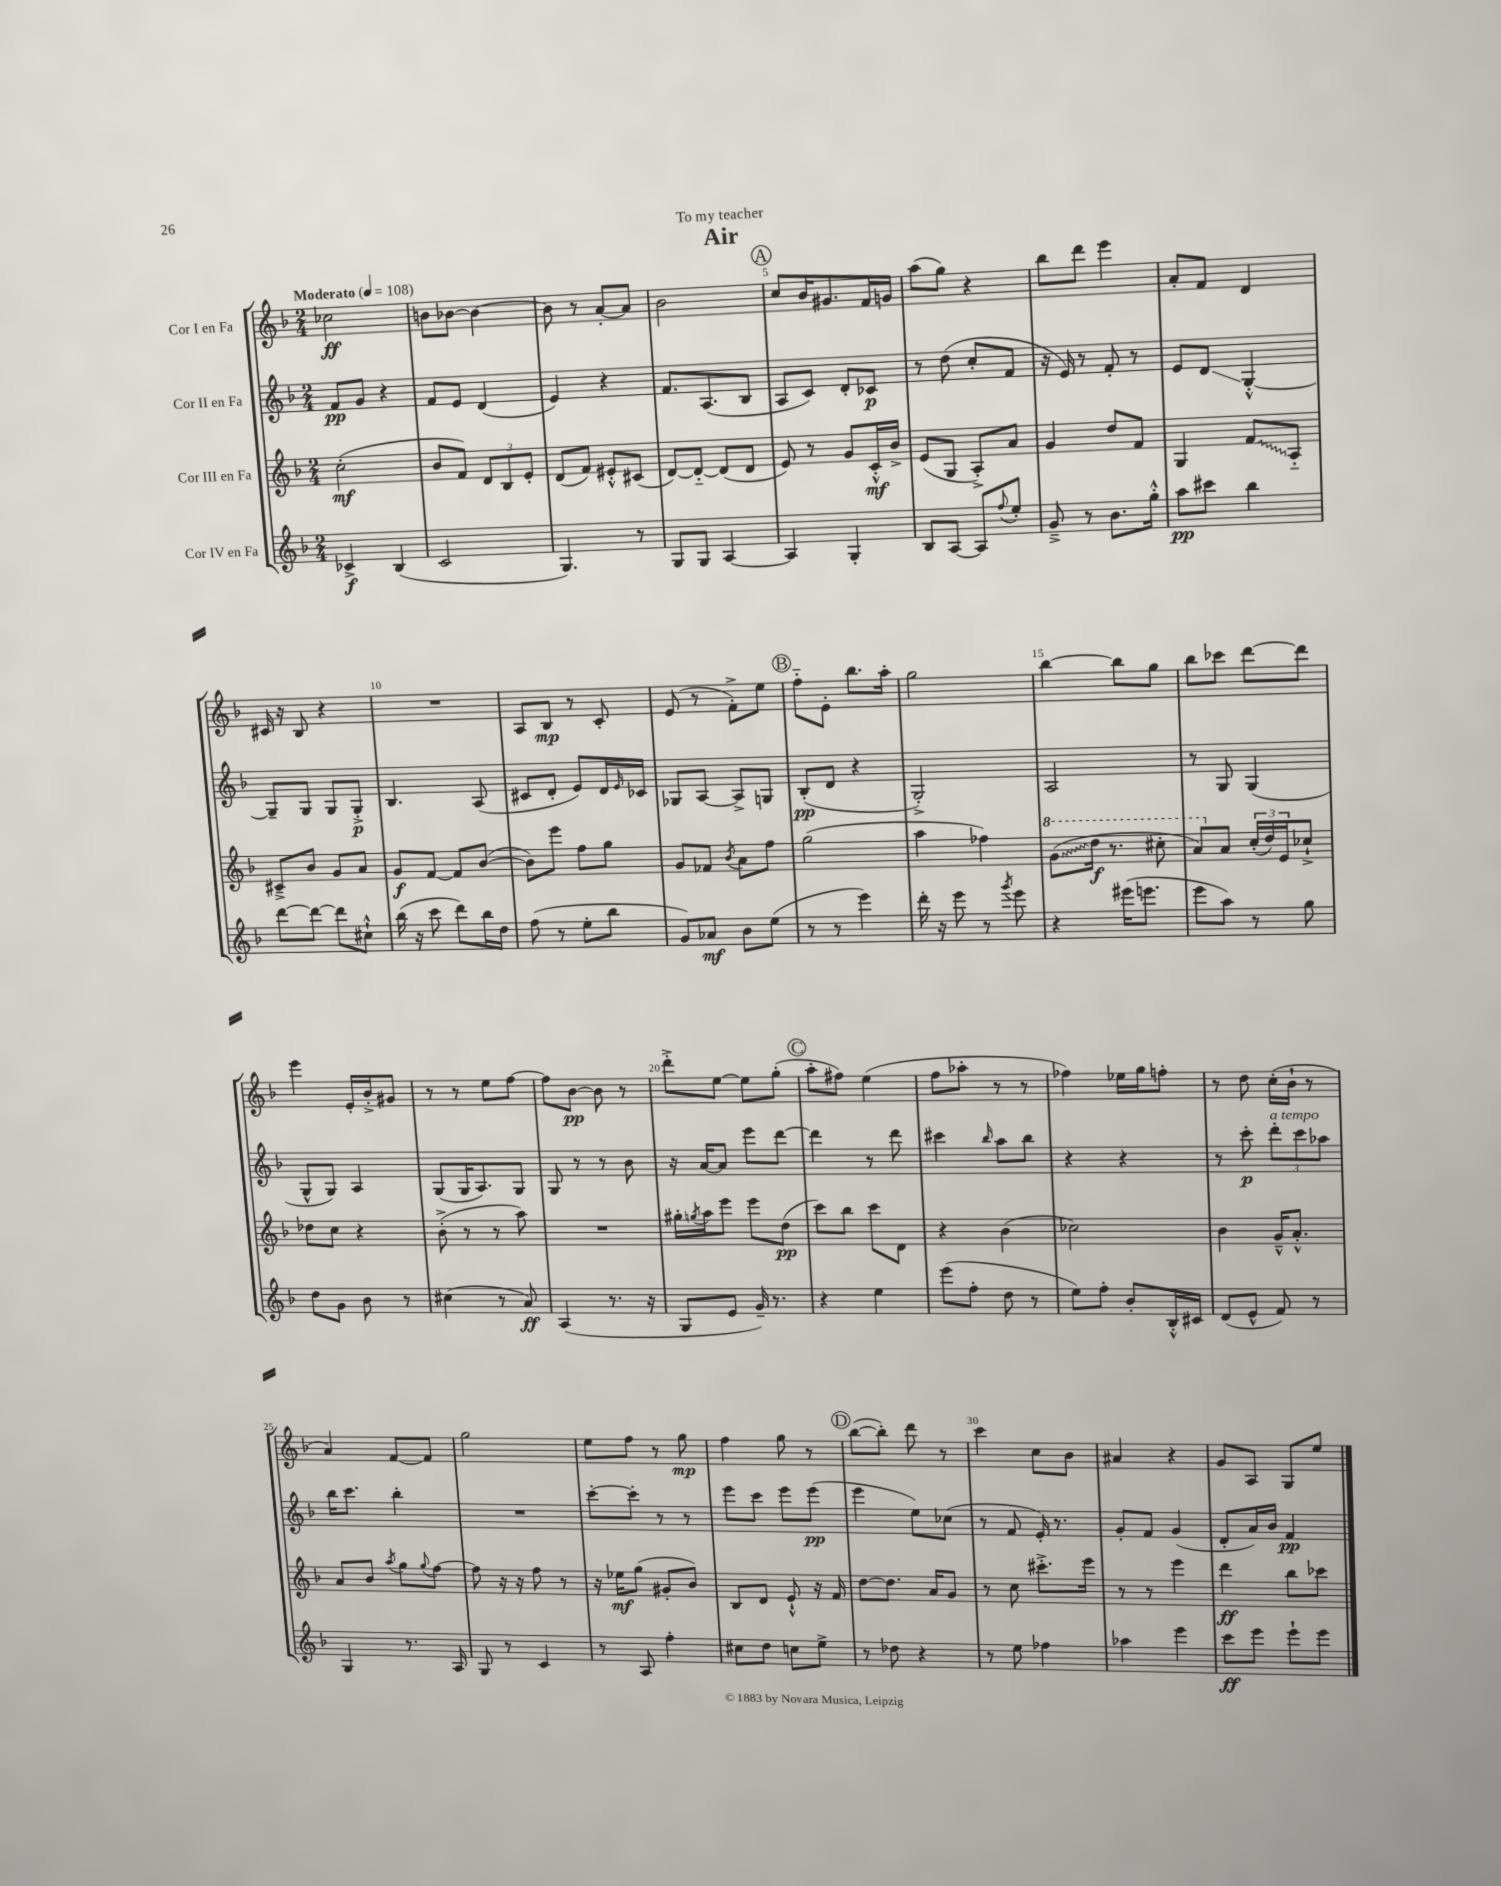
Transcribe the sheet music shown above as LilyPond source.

\header { title = "Air" dedication = "To my teacher" }
<<
\new StaffGroup <<
\new Staff = "s0" \with { instrumentName = "Cor I en Fa" } {
    \clef treble \key f \major \numericTimeSignature \time 2/4 \tempo "Moderato" 4 = 108
    ces''2\ff |
    b'8 bes'8~ bes'4~ |
    bes'8 r8 a'8~-. a'8 |
    bes'2 |
    \mark \markup { \circle "A" } c''8 bes'16 gis'8. f'16 g'16 |
    a''8( g''8) r4 |
    bes''8 d'''8 e'''4 |
    a'8-. f'8 d'4 |
    cis'16 r16 bes8 r4 |
    R2 |
    a8 bes8\mp r8 c'8-. |
    e'8( r8 f'8-.->) e''8 |
    \mark \markup { \circle "B" } f''8-_ e'8-. bes''8. a''16-. |
    g''2 |
    bes''4~ bes''8 g''8 |
    bes''8 ces'''8 d'''8~ d'''8 |
    e'''4 e'16-. bes'16-.-> gis'8 |
    r8 r8 e''8 f''8~ |
    f''8 bes'8~\pp bes'8 r8 |
    d'''8-.-> e''8~ e''8 g''8-.( |
    \mark \markup { \circle "C" } a''8-. fis''8) e''4( |
    f''8 aes''8-. r8 r8 |
    fes''4) ees''16 g''16 f''8-. |
    r8 d''8 c''16-.( bes'16-! r8 |
    a'4) f'8~ f'8 |
    g''2 |
    e''8 f''8 r8 g''8\mp |
    f''4 g''8 r8 |
    \mark \markup { \circle "D" } bes''8~( bes''8-.) d'''8 r8 |
    c'''4 c''8 bes'8 |
    ais'4 r4 |
    g'8 a8 g8 e''8 \bar "|." |
}
\new Staff = "s1" \with { instrumentName = "Cor II en Fa" } {
    \clef treble \key f \major \numericTimeSignature \time 2/4
    f'8\pp g'8 r4 |
    f'8 e'8 d'4( |
    e'4) r4 |
    f'8. a8.( bes8 |
    \mark \markup { \circle "A" } a8 c'8) d'8-. ces'8\p |
    r8 d''8( c''8-. f'8 |
    r16 e'16) r8 f'8-. r8 |
    e'8 d'8\glissando g4~-.-^ |
    g8-- g8 g8 g8-.->\p |
    bes4. a8( |
    cis'8 d'8-. e'8) d'16 \grace { e'16 } ces'16 |
    ges8 a8~ a8-> g8 |
    \mark \markup { \circle "B" } bes8-.\pp( d'8 r4 |
    g2-.->) |
    a2 |
    r8 g8 g4( |
    g8-^ g8) a4 |
    g8( g16 a8.) g8 |
    g8 r8 r8 bes'8 |
    r16 a'16~ a'8 e'''8 d'''8~ |
    \mark \markup { \circle "C" } d'''4 r8 d'''8 |
    cis'''4 \grace { bes''16 } a''8 bes''8 |
    r4 r4 |
    r8 c'''8-.\p \tuplet 3/2 { d'''8-.^\markup { \italic "a tempo" } c'''8 aes''8 } |
    bes''16 c'''8. bes''4-. |
    R2 |
    c'''8~-. c'''8-. r8 r8 |
    e'''8 c'''8 e'''8 e'''8\pp( |
    \mark \markup { \circle "D" } e'''4 e''8) ces''8( |
    r8 f'8 e'16-.) r8. |
    g'8-. f'8 g'4( |
    d'8-. a'16) bes'16 f'4\pp \bar "|." |
}
\new Staff = "s2" \with { instrumentName = "Cor III en Fa" } {
    \clef treble \key f \major \numericTimeSignature \time 2/4
    c''2-.\mf( |
    bes'8 f'8) \tuplet 3/2 { d'8 bes8 e'8-. } |
    d'8( f'8) eis'8-.-^ cis'8( |
    d'8~) d'8~-_ d'8( d'8 |
    \mark \markup { \circle "A" } e'8) r8 g'8 c'16-.-^\mf bes'16-> |
    e'8( g8 a8-.->) a'8 |
    g'4 d''8 f'8 |
    g4 \once \override Glissando.style = #'zigzag f'8\glissando a8-_ |
    cis'8---> bes'8 g'8 a'8 |
    g'8\f f'8~ f'8 bes'8~( |
    bes'8) e'''8 f''8 g''8 |
    g'8 fes'8 \acciaccatura { bes'8 } a'8 f''8 |
    \mark \markup { \circle "B" } g''2( |
    a''4 fes''4) |
    \ottava #1 \once \override Glissando.style = #'zigzag g''8\glissando( d'''16\f r8. cis'''8-. |
    a''8) \ottava #0 a'8 \tuplet 3/2 { c''16-.( d''16) e'16 } ces''8-!-> |
    des''8 c''8 r4 |
    bes'8-.->( r8 r8 a''8) |
    R2 |
    gis''16-. \acciaccatura { g''8 } a''16 e'''8 e'''8 d''8\pp( |
    \mark \markup { \circle "C" } c'''8) bes''8 c'''8 d'8 |
    r4 bes'4( |
    ces''2) |
    bes'4 g'16---^ a'8.-.-^ |
    a'8 bes'8 \acciaccatura { a''8 } g''8 \appoggiatura { g''8 } f''8~ |
    f''8 r16 r16 f''8 r8 |
    r16 ees''16\mf g''8( gis'8-. bes'8) |
    bes8 d'8 e'8-!-^ r16 f'16 |
    \mark \markup { \circle "D" } d''8~ d''8. a'16 g'8 |
    r8 c''8 cis'''8.-.-> e'''16 |
    r8 r8 e'''4 |
    d'''4\ff bes''8 ces'''8 \bar "|." |
}
\new Staff = "s3" \with { instrumentName = "Cor IV en Fa" } {
    \clef treble \key f \major \numericTimeSignature \time 2/4
    ces'4->\f bes4( |
    c'2 |
    g4.) r8 |
    g8 g8 a4~ |
    \mark \markup { \circle "A" } a4 g4-. |
    bes8 a8~ a8 \appoggiatura { f''8 } e''8-. |
    g'8---> r8 bes'8. g''16-.-^ |
    a''8\pp cis'''8 bes''4 |
    d'''8~ d'''8~ d'''8 cis''8-!-^ |
    bes''16( r16 c'''8 d'''8) bes''16 d''16 |
    f''8( r8 e''8-. bes''8 |
    g'8) aes'8\mf bes'8 e''8( |
    \mark \markup { \circle "B" } r8 r8 e'''4) |
    d'''16-. r16 e'''8 r8 \acciaccatura { g'''8 } e'''8 |
    r4 eis'''16( e'''8. |
    e'''8 a''8) r8 g''8 |
    d''8 g'8 bes'8 r8 |
    cis''4( r8 a'8\ff) |
    a4( r8. r16 |
    g8 e'8 g'16--) r8. |
    \mark \markup { \circle "C" } r4 e''4 |
    e'''8( f''8-. d''8 r8 |
    e''8) f''8-. bes'8-. bes16-.-^ cis'16 |
    d'8( e'8-^ f'8) r8 |
    g4 r8. a16 |
    g8 r8 c'4 |
    r8 a8 f''4-. |
    cis''8 d''8 c''8 e''8-> |
    \mark \markup { \circle "D" } r8 des''8 r4 |
    r8 e''8 fes''4 |
    aes''4 e'''4 |
    c'''8\ff e'''8 e'''8-! e'''8 \bar "|." |
}
>>
>>
\layout { \context { \Score \override BarNumber.break-visibility = ##(#f #t #t) barNumberVisibility = #(every-nth-bar-number-visible 5) } }
